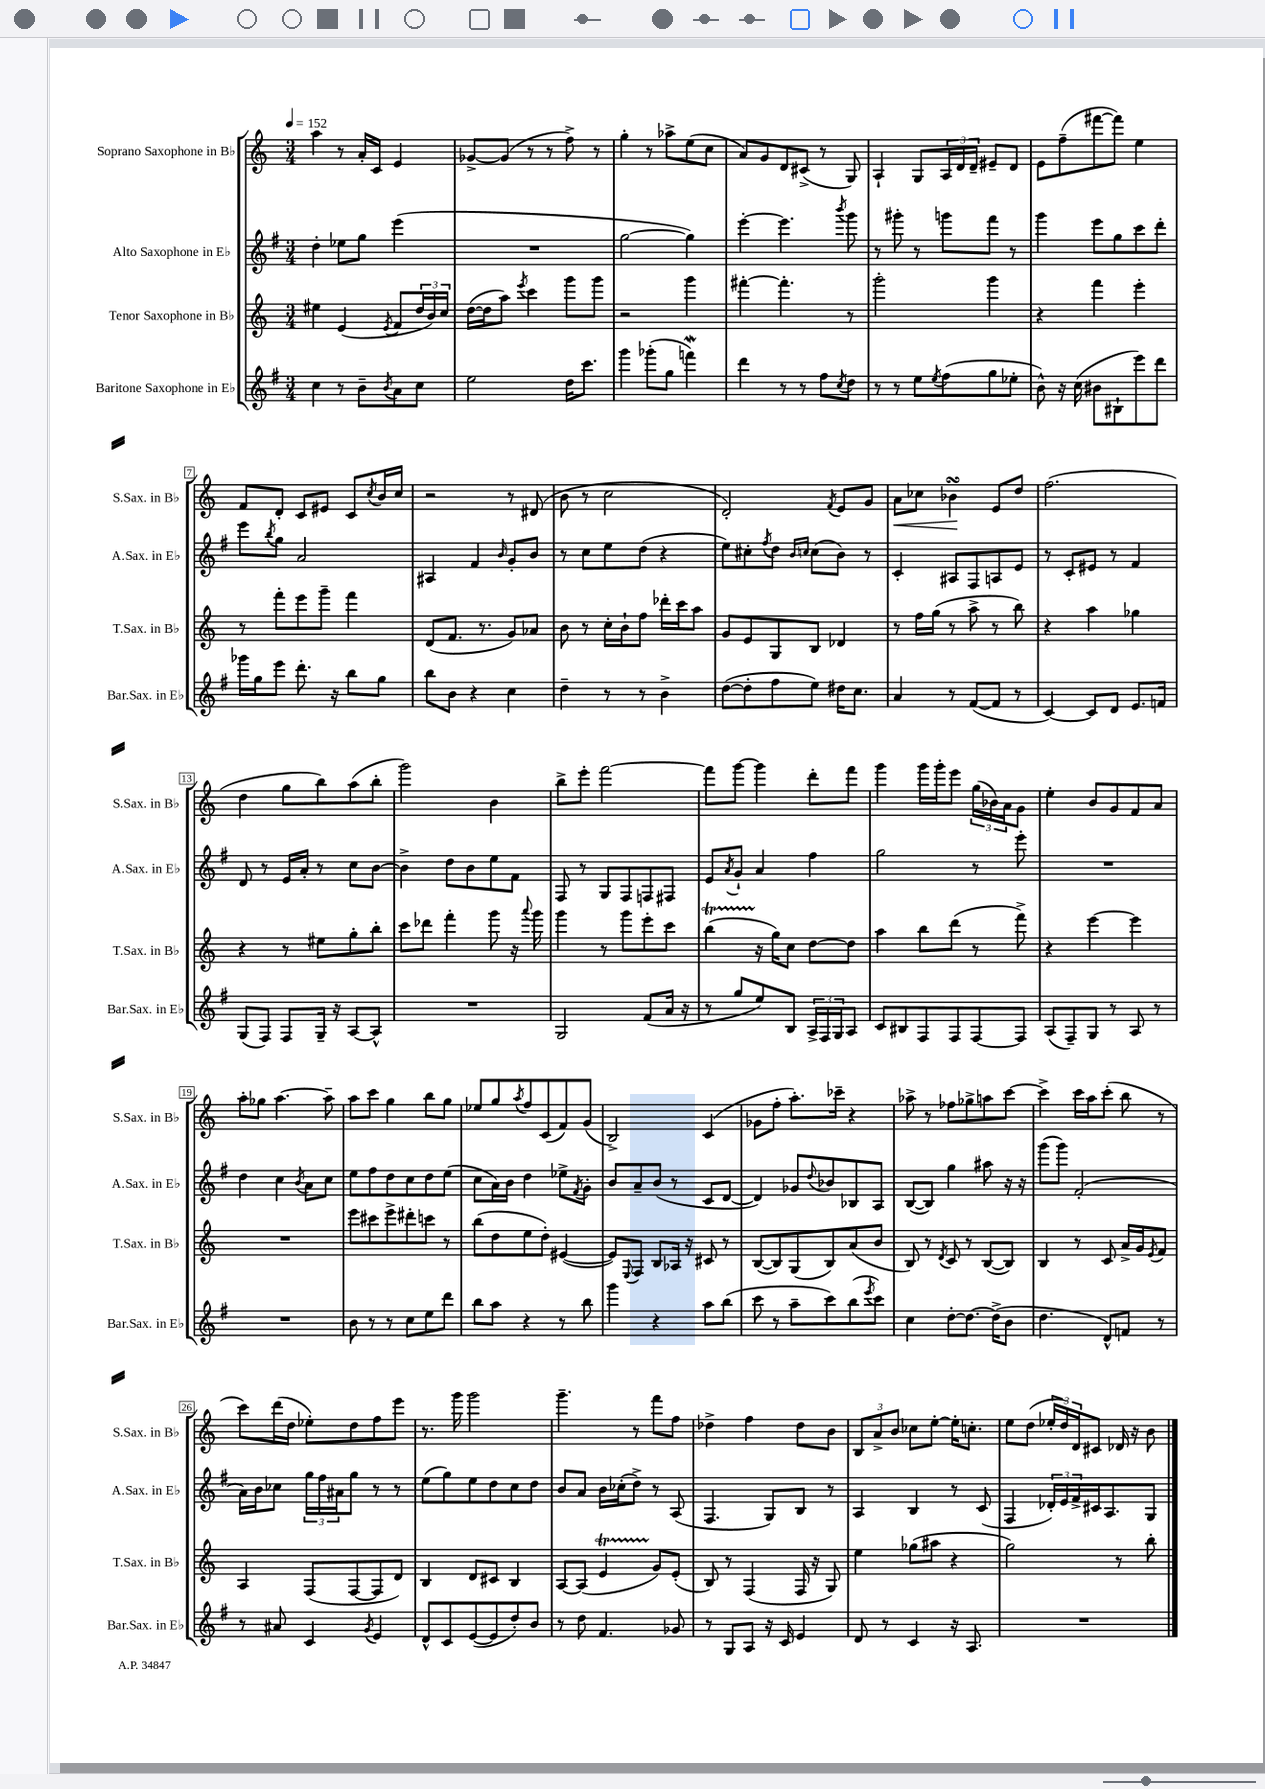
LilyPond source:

<<
\new StaffGroup <<
\new Staff = "s0" \with { instrumentName = "Soprano Saxophone in Bb" shortInstrumentName = "S.Sax. in Bb" } {
    \clef treble \key c \major \numericTimeSignature \time 3/4 \tempo 4 = 152
    a''4 r8 a'16-. c'16 e'4 |
    ges'8~-> ges'8( r8 r8 f''8->) r8 |
    g''4-. r8 aes''8-> e''8( c''8 |
    a'8) g'8 d'8 cis'8->( r8 g8) |
    a4-! g8 \tuplet 3/2 { a16 d'16 d'16-- } eis'8-- d'8 |
    e'8 f''8--( fis'''8~ fis'''8) e''4 |
    f'8 d'8-. c'8 eis'8 c'8 \acciaccatura { c''8 } b'16 c''16 |
    r2 r8 dis'8( |
    b'8 r8 c''2 |
    d'2-.) \acciaccatura { f'8 } e'8 g'8 |
    a'8\< ces''8 bes'4\turn\! e'8 d''8 |
    f''2.( |
    d''4 g''8 b''8) a''8( b''8-. |
    g'''2) b'4 |
    b''8-> e'''8-. f'''2~ |
    f'''8 g'''8~ g'''4 d'''8-. f'''8 |
    g'''4 g'''16 g'''16-. e'''8 \tuplet 3/2 { g''16( bes'16) a'16 } g'8 |
    e''4-. b'8 g'8 f'8 a'8 |
    a''8-. ges''8 a''4.~ a''8-- |
    a''8 c'''8 g''4 b''8 g''8 |
    ees''8 g''8 \acciaccatura { a''8 } f''8 c'8( f'8) g'8( |
    b2->) c'4( |
    ges'8 f''8-. a''8.-.) ces'''16-- r4 |
    aes''8-> r8 fes''8 ges''8-> a''8 c'''8~ |
    c'''4-> c'''16 a''16 c'''8-.( b''8 r8 |
    c'''8) d'''16( d''16 ees''8-.) d''8 f''8 e'''8 |
    r8. g'''16 g'''2 |
    g'''4.-- r8 f'''8 f''8 |
    des''4-> f''4 des''8 b'8 |
    \tuplet 3/2 { b8 a'8-> b'8 } ces''8 e''8~-. e''16-. c''8.-. |
    e''8 d''8( \tuplet 3/2 { ees''16-. d''16) d'16 } cis'8 des'16 r16 b'8 \bar "|." |
}
\new Staff = "s1" \with { instrumentName = "Alto Saxophone in Eb" shortInstrumentName = "A.Sax. in Eb" } {
    \clef treble \key g \major \numericTimeSignature \time 3/4
    d''4-. ees''8 g''8 e'''4( |
    R2. |
    g''2~ g''4) |
    e'''4~-. e'''4. \acciaccatura { b'''8 } g'''8 |
    r8 gis'''8-. r8 g'''8 fis'''8 r8 |
    g'''4 e'''8 g''8 c'''8 d'''8-. |
    e'''8 \acciaccatura { b''8 } g''8 a'2 |
    ais4 fis'4 \grace { b'16 } g'8-. b'8 |
    r8 c''8 e''8 d''8( r4 |
    e''8) cis''8-. \acciaccatura { fis''8 } d''8 \grace { b'16 c''16 } c''8( b'8) r8 |
    c'4-. ais8 fis8 a8 e'8 |
    r8 c'8-. eis'8 r8 fis'4 |
    d'8 r8 e'16 a'16-. r8 c''8 b'8~ |
    b'4-> d''8 b'8 e''8 fis'8 |
    fis8 r8 g8 fis8 f8 fis8 |
    e'8 \acciaccatura { a'8 } g'8-! a'4 fis''4 |
    g''2 r8 e'''8-. |
    R2. |
    d''4 c''4 \acciaccatura { b'8 } a'8 c''8 |
    e''8 fis''8 d''8 c''8 d''8 e''8( |
    c''8 a'16) b'16 d''4 ees''8-> \acciaccatura { fis'8 } g'8-. |
    b'8 a'8-- b'8( r8 c'8 d'8~ |
    d'4) ges'8 \appoggiatura { d''8 } bes'8 bes8 a8 |
    b8~( b8) g''4 ais''8 r16 r16 |
    g'''8( g'''8) fis'2-.( |
    a'16) b'16 ces''8 \tuplet 3/2 { g''16 fis''16 ais'16 } g''8 r8 r8 |
    e''8( g''8) e''8 d''8 c''8 d''8 |
    b'8 a'8 b'16 ces''16-.( d''8->) r8 a8( |
    fis4. g8) b8 r8 |
    a4 b4 r8 c'8( |
    fis4 \tuplet 3/2 { des'16-.) e'16 fis'16-> } cis'16 a8. g8 \bar "|." |
}
\new Staff = "s2" \with { instrumentName = "Tenor Saxophone in Bb" shortInstrumentName = "T.Sax. in Bb" } {
    \clef treble \key c \major \numericTimeSignature \time 3/4
    eis''4 e'4( \acciaccatura { e'8 } f'8 \tuplet 3/2 { d''16 b'16) c''16 } |
    d''16~( d''16 a''8) \acciaccatura { e'''8 } c'''4 g'''8 g'''8 |
    r2 g'''4 |
    fis'''4~-. fis'''4.-. r8 |
    g'''2-. g'''4 |
    r4 f'''4 e'''4-. |
    r8 f'''8-. e'''8 g'''8-- f'''4 |
    d'8( f'8. r8. g'8) aes'8 |
    b'8 r8 c''16-. b'16-! f''8 des'''16-. c'''16 a''8 |
    g'8 e'8 g8 b8 des'4 |
    r8 f''16 g''16( r8 a''8-> r8 b''8) |
    r4 a''4 ges''4 |
    r4 r8 eis''8 g''8-. b''8-. |
    c'''8 des'''8 f'''4-. g'''8 r16 \appoggiatura { a'''8 } g'''16 |
    g'''4 r8 g'''8 e'''8-. c'''8 |
    b''4\startTrillSpan( r16\stopTrillSpan g''16) c''8 d''8~ d''8 |
    a''4 b''8 d'''8( r8 f'''8->) |
    r4 e'''4~ e'''4 |
    R2. |
    e'''8 cis'''8 e'''8-> dis'''8-. c'''8 r8 |
    b''8( d''8 e''8 d''8-.) eis'4~( |
    eis'8) \appoggiatura { e8 } f8 b8 aes16 r16 cis'8 r8 |
    b8~( b8) g8( b8) a'8( b'8 |
    b8) r8 \acciaccatura { d'8 } c'8 r8 b8~( b8) |
    b4 r8 c'8 a'16-> g'16 \acciaccatura { e'8 } f'8 |
    a4 f8( f8~ f8 d'8) |
    b4 d'8 cis'8 b4 |
    a8~ a8( e'4\startTrillSpan g'8\stopTrillSpan) e'8-.( |
    b8) r8 f4( f16 r16 g8) |
    e''4 ges''8( ais''8 r4 |
    g''2) r8 b''8-. \bar "|." |
}
\new Staff = "s3" \with { instrumentName = "Baritone Saxophone in Eb" shortInstrumentName = "Bar.Sax. in Eb" } {
    \clef treble \key g \major \numericTimeSignature \time 3/4
    c''4 r8 b'8-- \acciaccatura { b'8 } a'8 c''8 |
    e''2 d''16 c'''8. |
    g'''4 ges'''8-.( g''8 f'''4\mordent) |
    d'''4 r8 r8 fis''8 \acciaccatura { c''8 } d''8 |
    r8 r8 e''8 \acciaccatura { e''8 } fis''8( g''8 ees''8-. |
    b'8-^) r16 c''16( bis'8 bis8-! e'''8) d'''8 |
    ges'''16 g''16 e'''8 d'''8.-. r16 b''8 g''8 |
    b''8 b'8 r4 c''4 |
    d''4-- r8 r8 b'4-> |
    d''8~( d''8-. fis''8 e''8) dis''16 c''8. |
    a'4 r8 fis'8~( fis'8 r8 |
    c'4~) c'8 d'8 e'8. f'16 |
    g8( fis8) fis8 g16-- r16 a8~ a8-^ |
    R2. |
    g2 fis'8( a'16 r16 |
    r8 g''8 e''8) b8 \tuplet 3/2 { a16-> fis16 g16 } a8 |
    c'8 bis8 fis8 fis8 fis8~ fis8 |
    a8( fis8--) g8 r8 a8 r8 |
    R2. |
    b'8 r8 r8 c''8 e''8 d'''8 |
    b''8 a''8 r4 r8 b''8 |
    g'''4 r4 a''8 b''8( |
    c'''8 r8 a''8-- c'''8) b''8( \acciaccatura { e'''8 } c'''8) |
    c''4 d''8~-. d''8.~ d''16->( b'8 |
    d''4. d'8-^) f'8 r8 |
    r8 ais'8 c'4 \acciaccatura { g'8 } e'4 |
    d'8-^ c'8 e'8~( e'8 d''8-.) b'8 |
    r8 d''8 fis'4. ges'8 |
    r8 g8 a8 r16 c'16 e'4 |
    d'8 r8 c'4 r16 a8. |
    R2. \bar "|." |
}
>>
>>
\layout { \context { \Score \override BarNumber.stencil = #(make-stencil-boxer 0.1 0.3 ly:text-interface::print) } }
